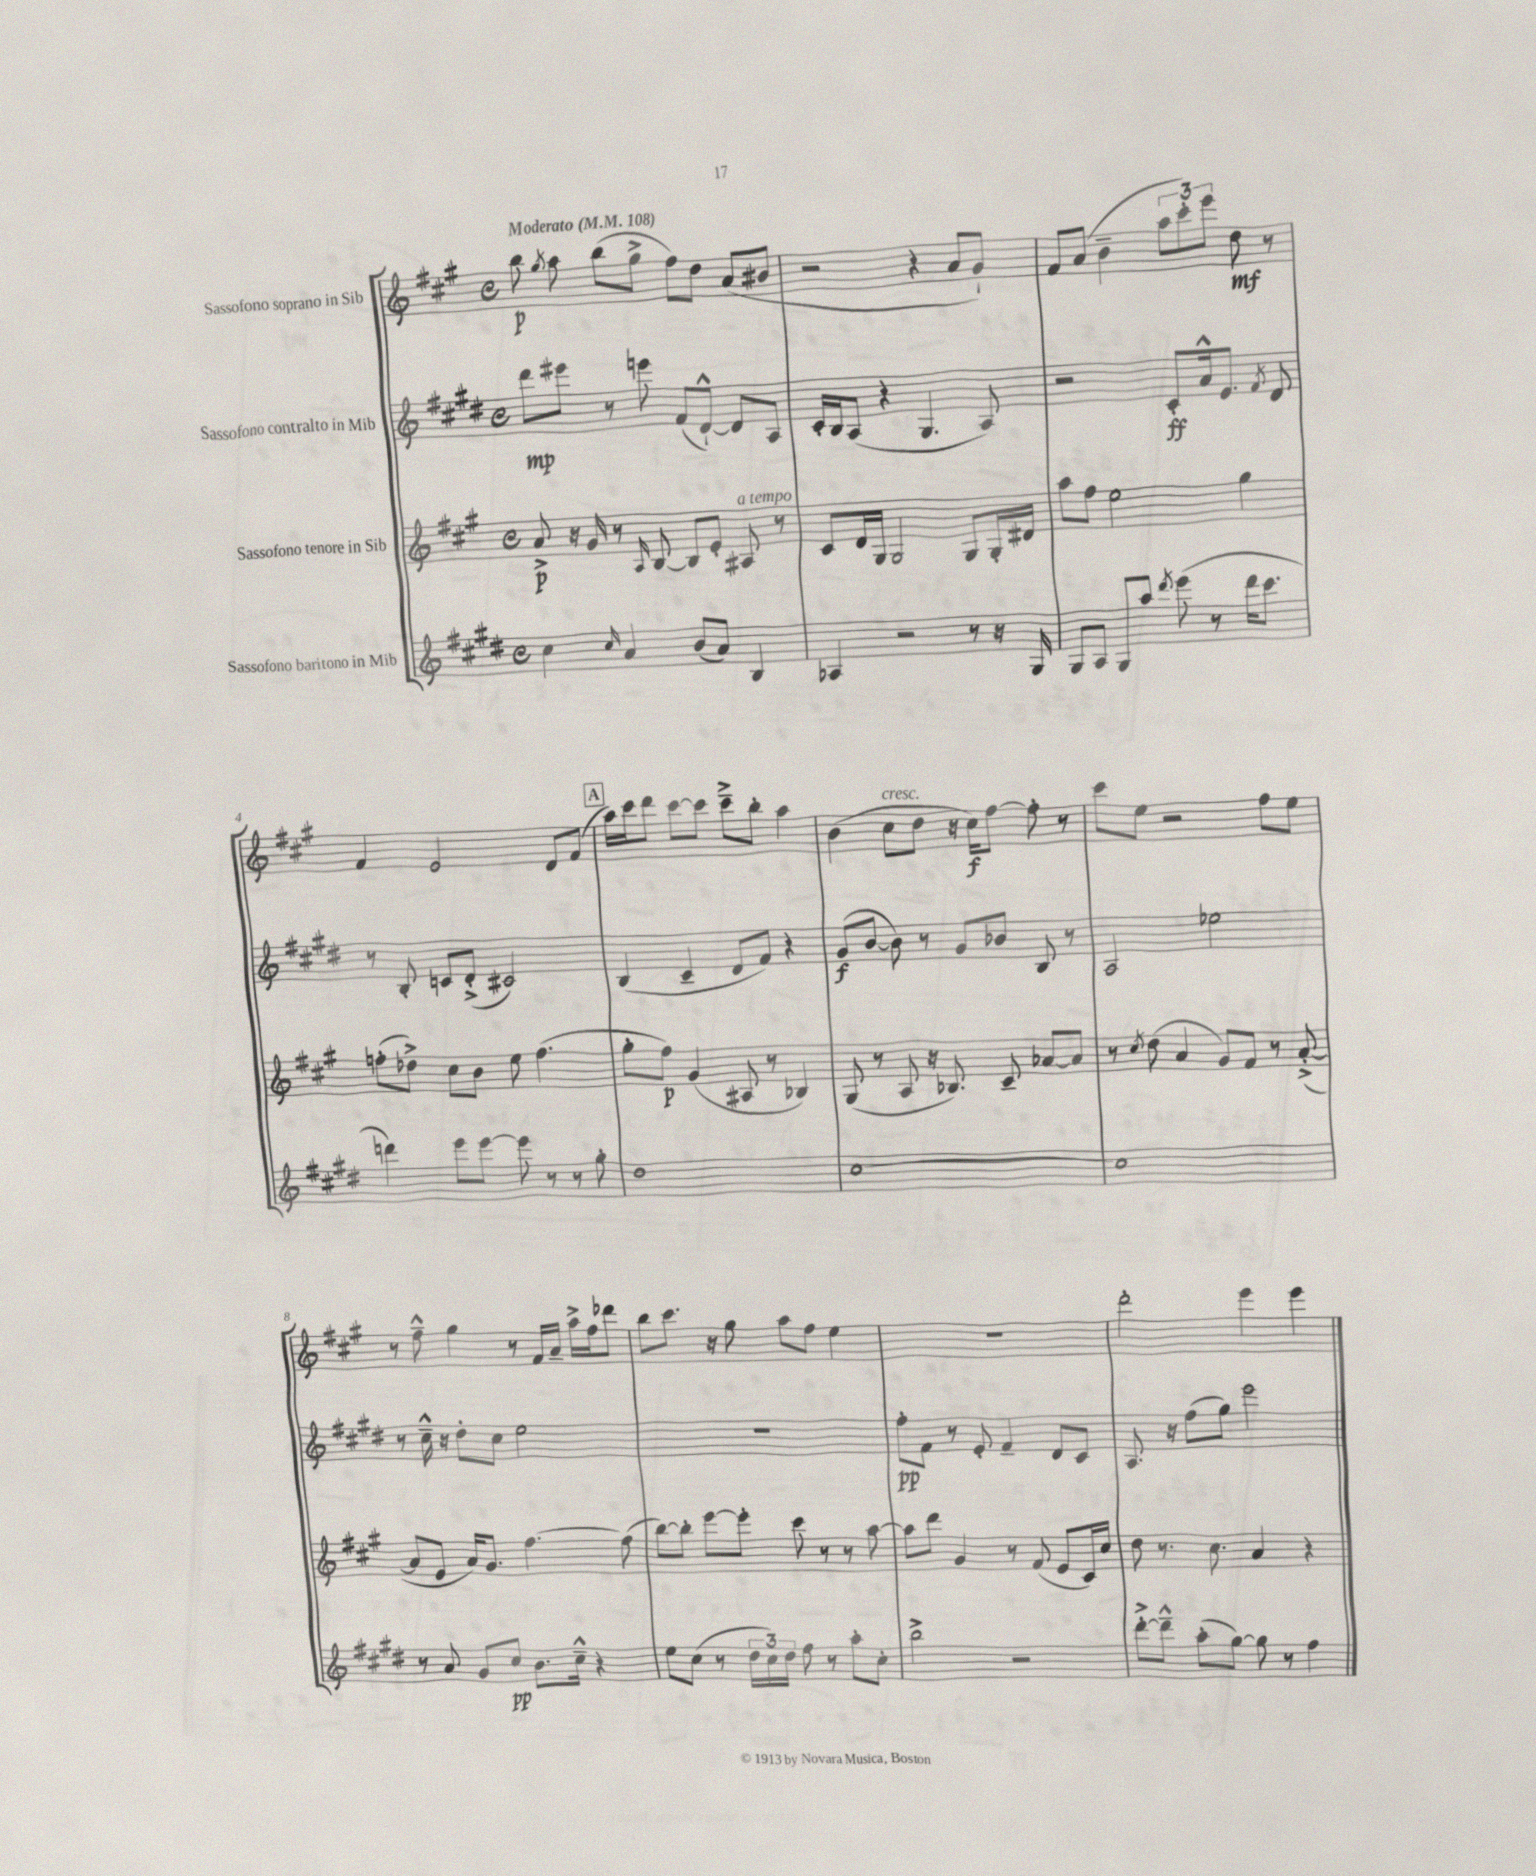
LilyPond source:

<<
\new StaffGroup <<
\new Staff = "s0" \with { instrumentName = "Sassofono soprano in Sib" } {
    \clef treble \key a \major \defaultTimeSignature \time 4/4 \tempo "Moderato" 4 = 108
    \autoBeamOff b''8\p \acciaccatura { gis''8 } a''8 b''8[( gis''8]-> fis''8[) d''8] a'8[( bis'8] |
    r2 r4 a'8[ gis'8]-!) |
    fis'8[ a'8]( b'4-- \tuplet 3/2 { a''8[ cis'''8-.) e'''8] } d''8\mf r8 |
    fis'4 e'2 d'8[ fis'8]( |
    \mark \markup { \box "A" } a''16[) cis'''16 d'''8] cis'''8[~ cis'''8] cis'''8[---> b''8]-. a''4 |
    b'4( cis''8[^\markup { \italic "cresc." } d''8] r16 cis''16[\f) fis''8]~ fis''8-. r8 |
    cis'''8[ e''8] r2 fis''8[ e''8] |
    r8 fis''8---^ gis''4 r8 fis'16[ a'16]-- a''16[-> fis''16 des'''8] |
    b''8[ cis'''8.] r16 gis''8 a''8[ fis''8] e''4 |
    R1 |
    d'''2-. e'''4 e'''4 \bar "|." |
}
\new Staff = "s1" \with { instrumentName = "Sassofono contralto in Mib" } {
    \clef treble \key e \major \defaultTimeSignature \time 4/4
    \autoBeamOff dis'''8[\mp eis'''8] r8 e'''8 fis'8[( dis'8]~-!-^) dis'8[ a8] |
    cis'16[-. b16 a8]( r4 gis4. a8) |
    r2 cis'8[-.\ff a'16-^ e'8.] \acciaccatura { fis'8 } dis'8 |
    r8 b8-. c'8[ dis'8]-.->( cis'2) |
    \mark \markup { \box "A" } b4( cis'4-- dis'8[ fis'8]) r4 |
    gis'8[\f( b'8]~ b'8) r8 gis'8[ bes'8] b8 r8 |
    a2 ees''2 |
    r8 cis''16---^ r16 dis''8[-. cis''8] e''2 |
    R1 |
    fis''8[-.\pp fis'8] r8 e'8-. fis'4-- dis'8[ cis'8] |
    a8. r16 fis''8[( gis''8]) e'''2 \bar "|." |
}
\new Staff = "s2" \with { instrumentName = "Sassofono tenore in Sib" } {
    \clef treble \key a \major \defaultTimeSignature \time 4/4
    \autoBeamOff a'8->\p r16 gis'16 r8 \grace { a16 } b8~ b8[ e'8]-. ais8^\markup { \italic "a tempo" } r8 |
    cis'8[ d'16 gis16] gis2 gis8[ gis16-. dis'16] |
    a''8[ fis''8] e''2 gis''4 |
    f''8[-.( des''8]->) cis''8[ b'8] e''8 f''4.( |
    \mark \markup { \box "A" } gis''8[-. fis''8]\p) gis'4( ais8 r8 bes4) |
    gis8( r8 a8 r16 bes8.) cis'8-- aes'8[~ aes'8] |
    r8 \acciaccatura { cis''8 } d''8( a'4 gis'8[) fis'8] r8 a'8~-.->( |
    a'8[ e'8] a'16[) gis'8.] fis''4.~ fis''8( |
    b''8[~) b''8]-. e'''8[~ e'''8]-. cis'''8 r8 r8 a''8~ |
    a''8[ d'''8] gis'4 r8 fis'8( e'8[ cis'16) cis''16] |
    d''8 r8. cis''8. a'4 r4 \bar "|." |
}
\new Staff = "s3" \with { instrumentName = "Sassofono baritono in Mib" } {
    \clef treble \key e \major \defaultTimeSignature \time 4/4
    \autoBeamOff cis''4 \grace { cis''16 } a'4 b'8[( a'8]) b4 |
    aes4 r2 r8 r16 gis16 |
    gis8[ a8] gis8[ a''8] \acciaccatura { dis'''8 } e'''8( r8 dis'''16[ cis'''8.] |
    d'''4) e'''8[ e'''8]~ e'''8 r8 r8 gis''8-. |
    \mark \markup { \box "A" } dis''1 |
    cis''1~ |
    cis''1 |
    r8 a'8 gis'8[ cis''8]\pp b'8.[ cis''16]---^ r4 |
    e''8[ cis''8]( r8 \tuplet 3/2 { dis''16[ cis''16) dis''16] } fis''8 r8 a''8[-. cis''8]-. |
    b''2-> r2 |
    dis'''8[~-.-> dis'''8]---^ a''8[-.( gis''8]~) gis''8 r8 fis''4 \bar "|." |
}
>>
>>
